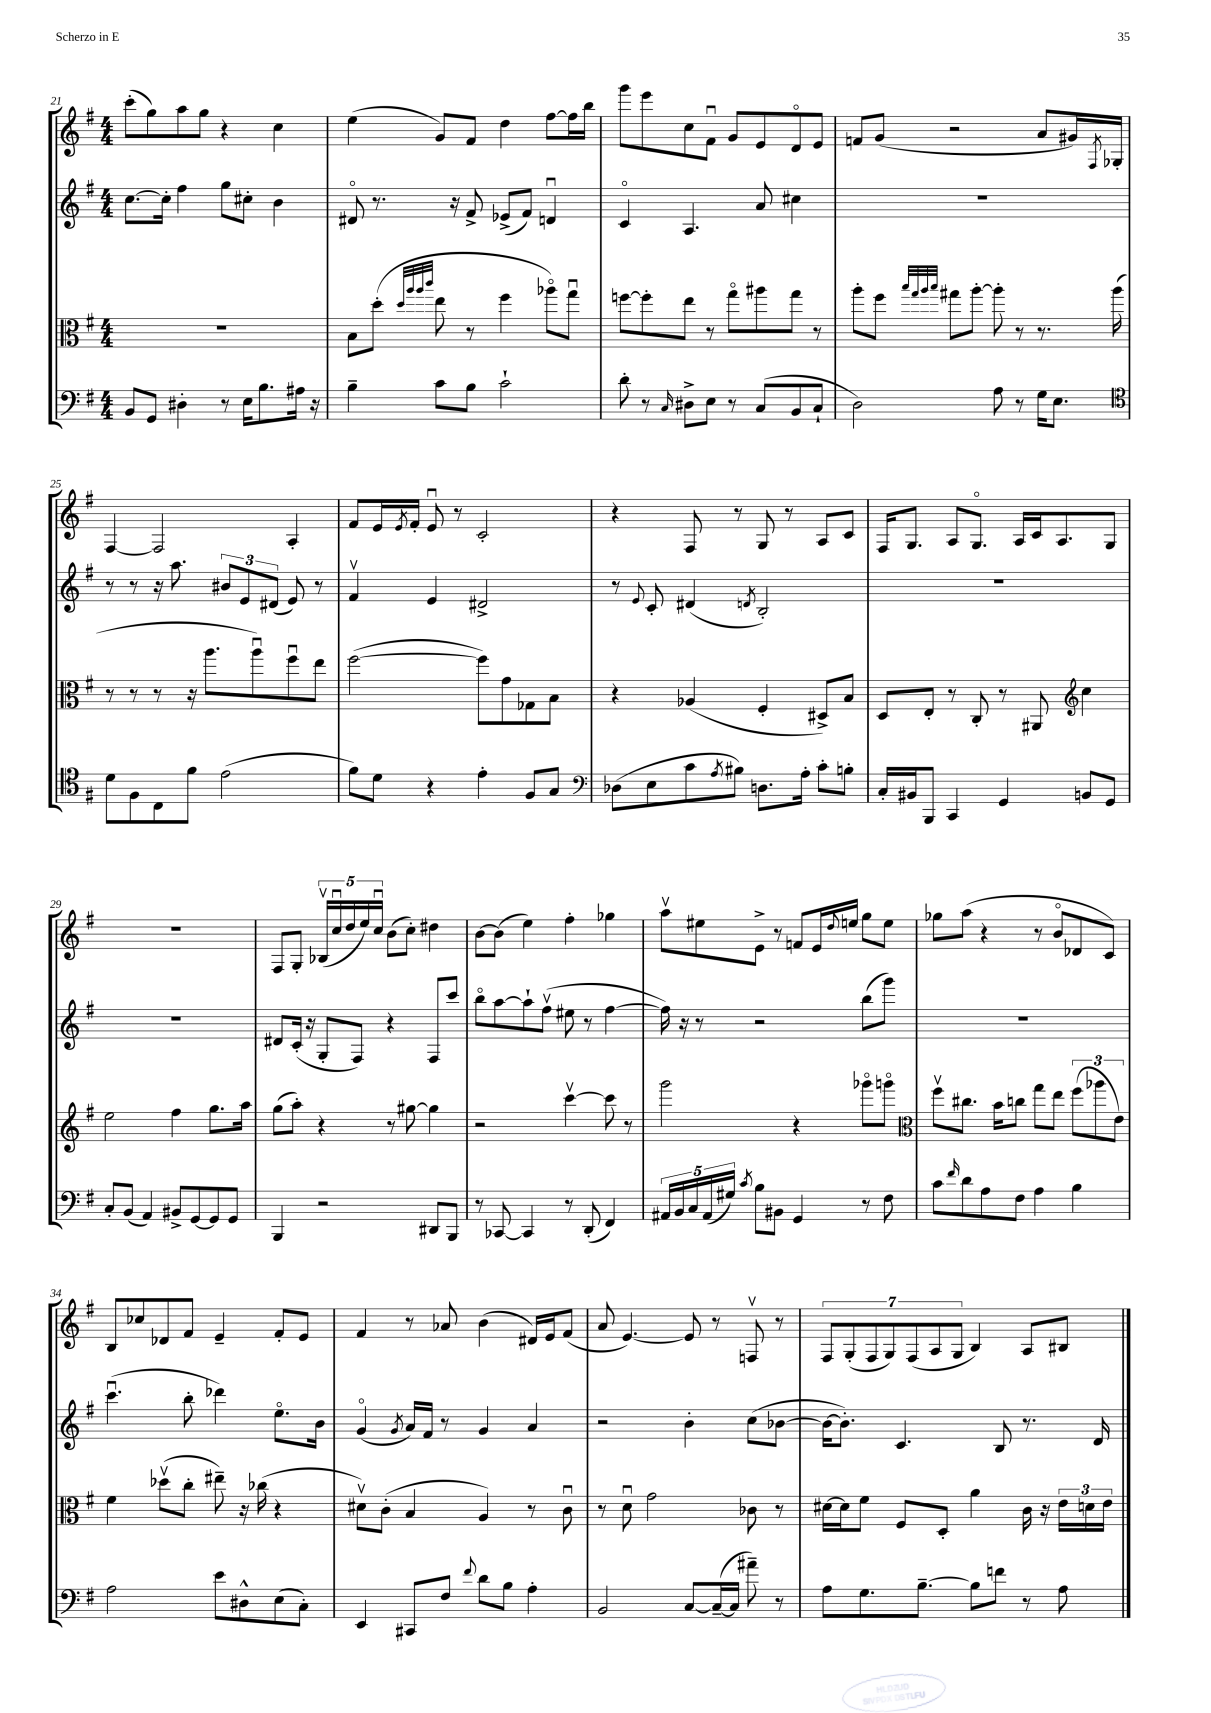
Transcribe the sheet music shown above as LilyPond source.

<<
\new StaffGroup <<
\new Staff = "s0" {
    \clef treble \key g \major \numericTimeSignature \time 4/4
    c'''8-.( g''8) a''8 g''8 r4 c''4 |
    e''4( g'8) fis'8 d''4 fis''8~ fis''16 b''16 |
    g'''8 e'''8 c''8 fis'8\downbow g'8 e'8 d'8\flageolet e'8 |
    f'8 g'8( r2 a'8 gis'16) \acciaccatura { fis8 } ges16-. |
    fis4~ fis2 a4-. |
    fis'8 e'16 \acciaccatura { e'8 } fis'16-. e'8\downbow r8 c'2-. |
    r4 fis8 r8 g8 r8 a8 c'8 |
    fis16 g8. a8 g8.\flageolet a16 c'16 a8. g8 |
    R1 |
    fis8 g8-. \tuplet 5/4 { bes16\upbow( c''16\downbow d''16 e''16) c''16\downbow } b'8( c''8-.) dis''4 |
    b'8~ b'8( e''4) fis''4-. ges''4 |
    a''8\upbow eis''8 e'8-> r8 f'8 e'16 \appoggiatura { d''8 } e''16 g''8 e''8 |
    ges''8 a''8( r4 r8 b'8\flageolet des'8 c'8) |
    b8 ces''8 des'8 fis'8 e'4-- fis'8-. e'8 |
    fis'4 r8 aes'8 b'4( dis'16) e'16 fis'8( |
    a'8 e'4.~) e'8 r8 f8\upbow r8 |
    \tuplet 7/4 { fis8 g8-.( fis8 g8) fis8( a8 g8 } b4) a8 bis8 \bar "|." |
}
\new Staff = "s1" {
    \clef treble \key g \major \numericTimeSignature \time 4/4
    c''8.~ c''16-. fis''4 g''8 cis''8-. b'4 |
    dis'8\flageolet r8. r16 fis'8-> ees'8->( fis'8) d'4\downbow |
    c'4\flageolet a4. a'8 cis''4 |
    R1 |
    r8 r8 r16 a''8. \tuplet 3/2 { bis'8 e'8 dis'8( } e'8) r8 |
    fis'4\upbow e'4 dis'2-> |
    r8 \appoggiatura { e'8 } c'8-. dis'4( \acciaccatura { d'8 } b2-.) |
    R1 |
    R1 |
    dis'8 c'16-.( r16 g8-. fis8) r4 fis8 c'''8 |
    b''8\flageolet a''8~ a''8-! fis''8\upbow( eis''8 r8 fis''4~ |
    fis''16) r16 r8 r2 b''8( g'''8) |
    R1 |
    c'''4.\downbow( b''8-. des'''4) e''8.\flageolet b'16 |
    g'4\flageolet( \acciaccatura { g'8 } a'16) fis'16 r8 g'4 a'4 |
    r2 b'4-. c''8( bes'8~ |
    bes'16~ bes'8.-.) c'4. b8 r8. d'16 \bar "|." |
}
\new Staff = "s2" {
    \clef alto \key g \major \numericTimeSignature \time 4/4
    R1 |
    b8 d''8-.( \grace { d''32 a''32 a''32 c'''32 } e''8 r8 fis''4 aes''8\flageolet) g''8\downbow |
    f''8~ f''8-. e''8 r8 g''8\flageolet ais''8 g''8 r8 |
    a''8-. fis''8 \grace { b''32 g''32 a''32 b''32 } gis''8 a''8~-. a''8-. r8 r8. a''16( |
    r8 r8 r8 r16 a''8. a''8\downbow) fis''8\downbow e''8 |
    fis''2~( fis''8) g'8 ges8 b8 |
    r4 aes4( fis4-. dis8->) b8 |
    d8 e8-. r8 c8-. r8 ais,8 \clef treble c''4 |
    e''2 fis''4 g''8. a''16 |
    g''8( a''8-.) r4 r8 gis''8~ gis''4 |
    r2 c'''4~\upbow c'''8 r8 |
    g'''2 r4 ges'''8\flageolet g'''8\flageolet |
    \clef alto fis''8\upbow cis''8. b'16 c''8 g''8 e''8 \tuplet 3/2 { fis''8( aes''8 e'8) } |
    fis'4 des''8\upbow( c''8-. eis''8--) r16 ces''16( r4 |
    dis'8\upbow) c'8-.( b4 a4) r8 c'8\downbow |
    r8 d'8\downbow g'2 ces'8 r8 |
    dis'16~ dis'16 fis'8 fis8 d8-. a'4 c'16 r16 \tuplet 3/2 { e'16 d'16 e'16 } \bar "|." |
}
\new Staff = "s3" {
    \clef bass \key g \major \numericTimeSignature \time 4/4
    b,8 g,8 dis4-. r8 e16 b8. ais16 r16 |
    b4-- c'8 b8 c'2-! |
    d'8-. r8 \grace { c16 } dis8-> e8 r8 c8( b,8 c8-! |
    d2) a8 r8 g16 e8. |
    \clef tenor d'8 fis8 c8 fis'8 e'2( |
    fis'8) d'8 r4 e'4-. fis8 g8 |
    \clef bass des8( e8 c'8 \acciaccatura { a8 } bis8) d8. a16-. c'8-. b8-. |
    c16-. bis,16 b,,8 c,4 g,4 b,8 g,8 |
    c8-. b,8( a,4) bis,8-> g,8~ g,8 g,8 |
    b,,4 r2 dis,8 b,,8 |
    r8 ces,8~ ces,4 r8 d,8-.( fis,4) |
    \tuplet 5/4 { ais,16 b,16 c16 ais,16( gis16) } \acciaccatura { c'8 } b8 bis,8 g,4 r8 fis8 |
    c'8 \grace { fis'16 } d'8 a8 fis8 a4 b4 |
    a2 e'8 dis8-^ e8( c8-.) |
    e,4 cis,8 fis8 \appoggiatura { fis'8 } d'8 b8 a4-. |
    b,2 c8~ c16~--( c16 ais'8--) r8 |
    a8 g8. b8.~-- b8 f'8 r8 a8 \bar "|." |
}
>>
>>
\layout { \context { \Score currentBarNumber = #21 } }
